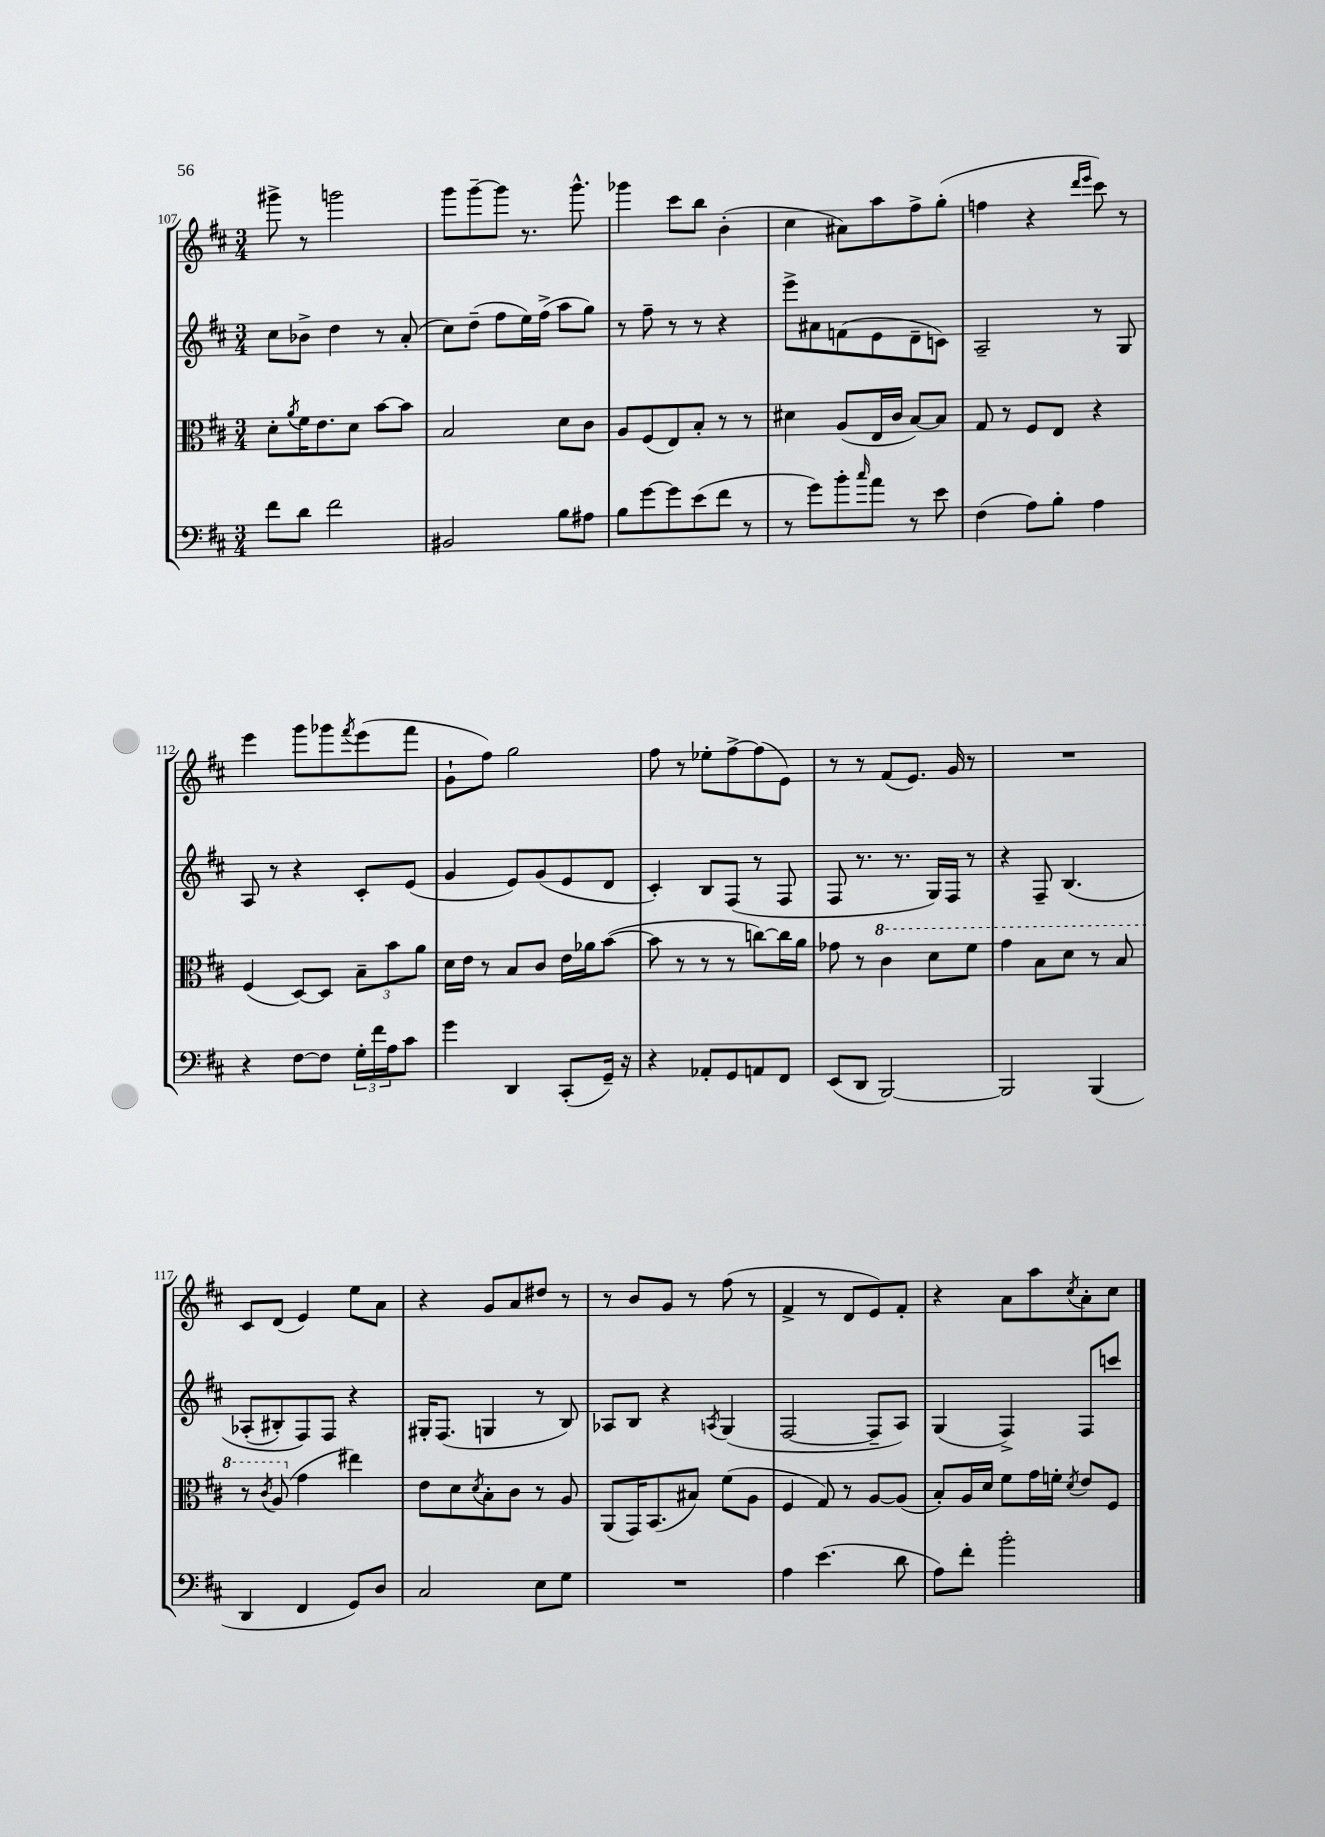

**kern	**kern	**kern	**kern
*staff4	*staff3	*staff2	*staff1
*clefF4	*clefC3	*clefG2	*clefG2
*k[f#c#]	*k[f#c#]	*k[f#c#]	*k[f#c#]
*M3/4	*M3/4	*M3/4	*M3/4
8f#	8d'	8cc#	8ggg#^
.	8qa	.	.
8d	16f#	8b-^	8r
.	8.e	.	.
2f#	.	4dd	2ggg
.	8d	.	.
.	[8b	8r	.
.	8b]	(8a'	.
=	=	=	=
2BB#	2B	8cc#)	8ggg
.	.	(8dd~	[8ggg~
.	.	8ff#	8ggg]
.	.	16ee)	8.r
.	.	(16ff#^	.
8B	8d	8aa	.
.	.	.	8.ggg^^
8A#	8c#	8gg)	.
=	=	=	=
8B	8A	8r	4ggg-
[8g	(8F#	8ff#~	.
8g]	8E)	8r	8ccc#
(8e	8B'	8r	8bb
8f#	8r	4r	(4b'
8r	8r	.	.
=	=	=	=
8r	4d#	8eee^	4cc#
8g)	.	8a#	.
8b'	(8A	(8f	8a#)
16qqcc#	.	.	.
8a	16E	8e	8aa
.	16c#	.	.
8r	[8B)	8d~	8ff#^
8e	8B]	8c)	(8gg'
=	=	=	=
(4F#	8G	2A~	4ff
.	8r	.	.
8A)	8F#	.	4r
8B'	8E	.	.
.	.	.	16qqddd
.	.	.	16qqeee
4A	4r	8r	8ccc#)
.	.	8G	8r
=	=	=	=
4r	(4F#	8A	4eee
.	.	8r	.
[8F#	[8D)	4r	8ggg
8F#]	8D]	.	8ggg-
.	.	.	8qfff#
24G'	12B~	8c#'	(8eee
24f#	.	.	.
24A	12b	.	.
8c#	.	(8e	8fff#
.	12a	.	.
=	=	=	=
4g	16d	4g	8g`
.	16e	.	.
.	8r	.	8ff#)
4DD	8B	8e)	2gg
.	8c#	(8g	.
(8CC#'	16e	8e	.
.	16a-	.	.
16GG~)	([8b	8d	.
16r	.	.	.
=	=	=	=
4r	8b]	4c#')	8ff#
.	8r	.	8r
8AA-'	8r	8B	8ee-'
8GG	8r	(8F#	[8ff#^
8AA	[8cc)	8r	(8ff#]
8FF#	16cc]	8F#	8e)
.	16a	.	.
=	=	=	=
(8EE	8g-	8F#	8r
8DD	8r	8.r	8r
[2BBB)	4cc#	.	(8f#
.	.	8.r	.
.	.	.	8.e)
.	8dd	16G)	.
.	.	16F#	16g
.	8ff#	8r	8r
=	=	=	=
2BBB]	4gg	4r	2.r
.	8b	8F#~	.
.	8dd	&(4.B	.
(4BBB	8r	.	.
.	8b	.	.
=	=	=	=
4DD	8r	(8A-'	8c#
.	8qcc#	.	.
.	(8a	8B#')	(8d
4FF#	4g	8F#&)	4e)
.	.	8F#	.
8GG)	4ee#)	4r	8ee
8D	.	.	8a
=	=	=	=
2C#	8e	16G#'	4r
.	.	(8.F#	.
.	8d	.	.
.	8qd	.	.
.	8B'	4G	8g
.	8c#	.	8a
8E	8r	8r	8dd#
8G	8A	8B)	8r
=	=	=	=
2.r	(8AA	8A-	8r
.	16GG)	8B	8b
.	(8.BB	.	.
.	.	4r	8g
.	8B#)	.	8r
.	.	8qA	.
.	(8f#	(4G	(8ff#
.	8A	.	8r
=	=	=	=
4A	4F#	[2F#	4f#^
(4.e	8G)	.	8r
.	8r	.	8d
.	[8A	8F#~]	8e)
8d	(8A]	8A)	8f#'
=	=	=	=
8A)	8B')	(4G	4r
8f#'	16A	.	.
.	16d	.	.
2b'	8f#	4F#^)	8a
.	16g	.	8aa
.	16f'	.	.
.	8qd	.	8qcc#
.	8e	8F#	8a'
.	8F#	8ccc	8cc#
==	==	==	==
*-	*-	*-	*-
